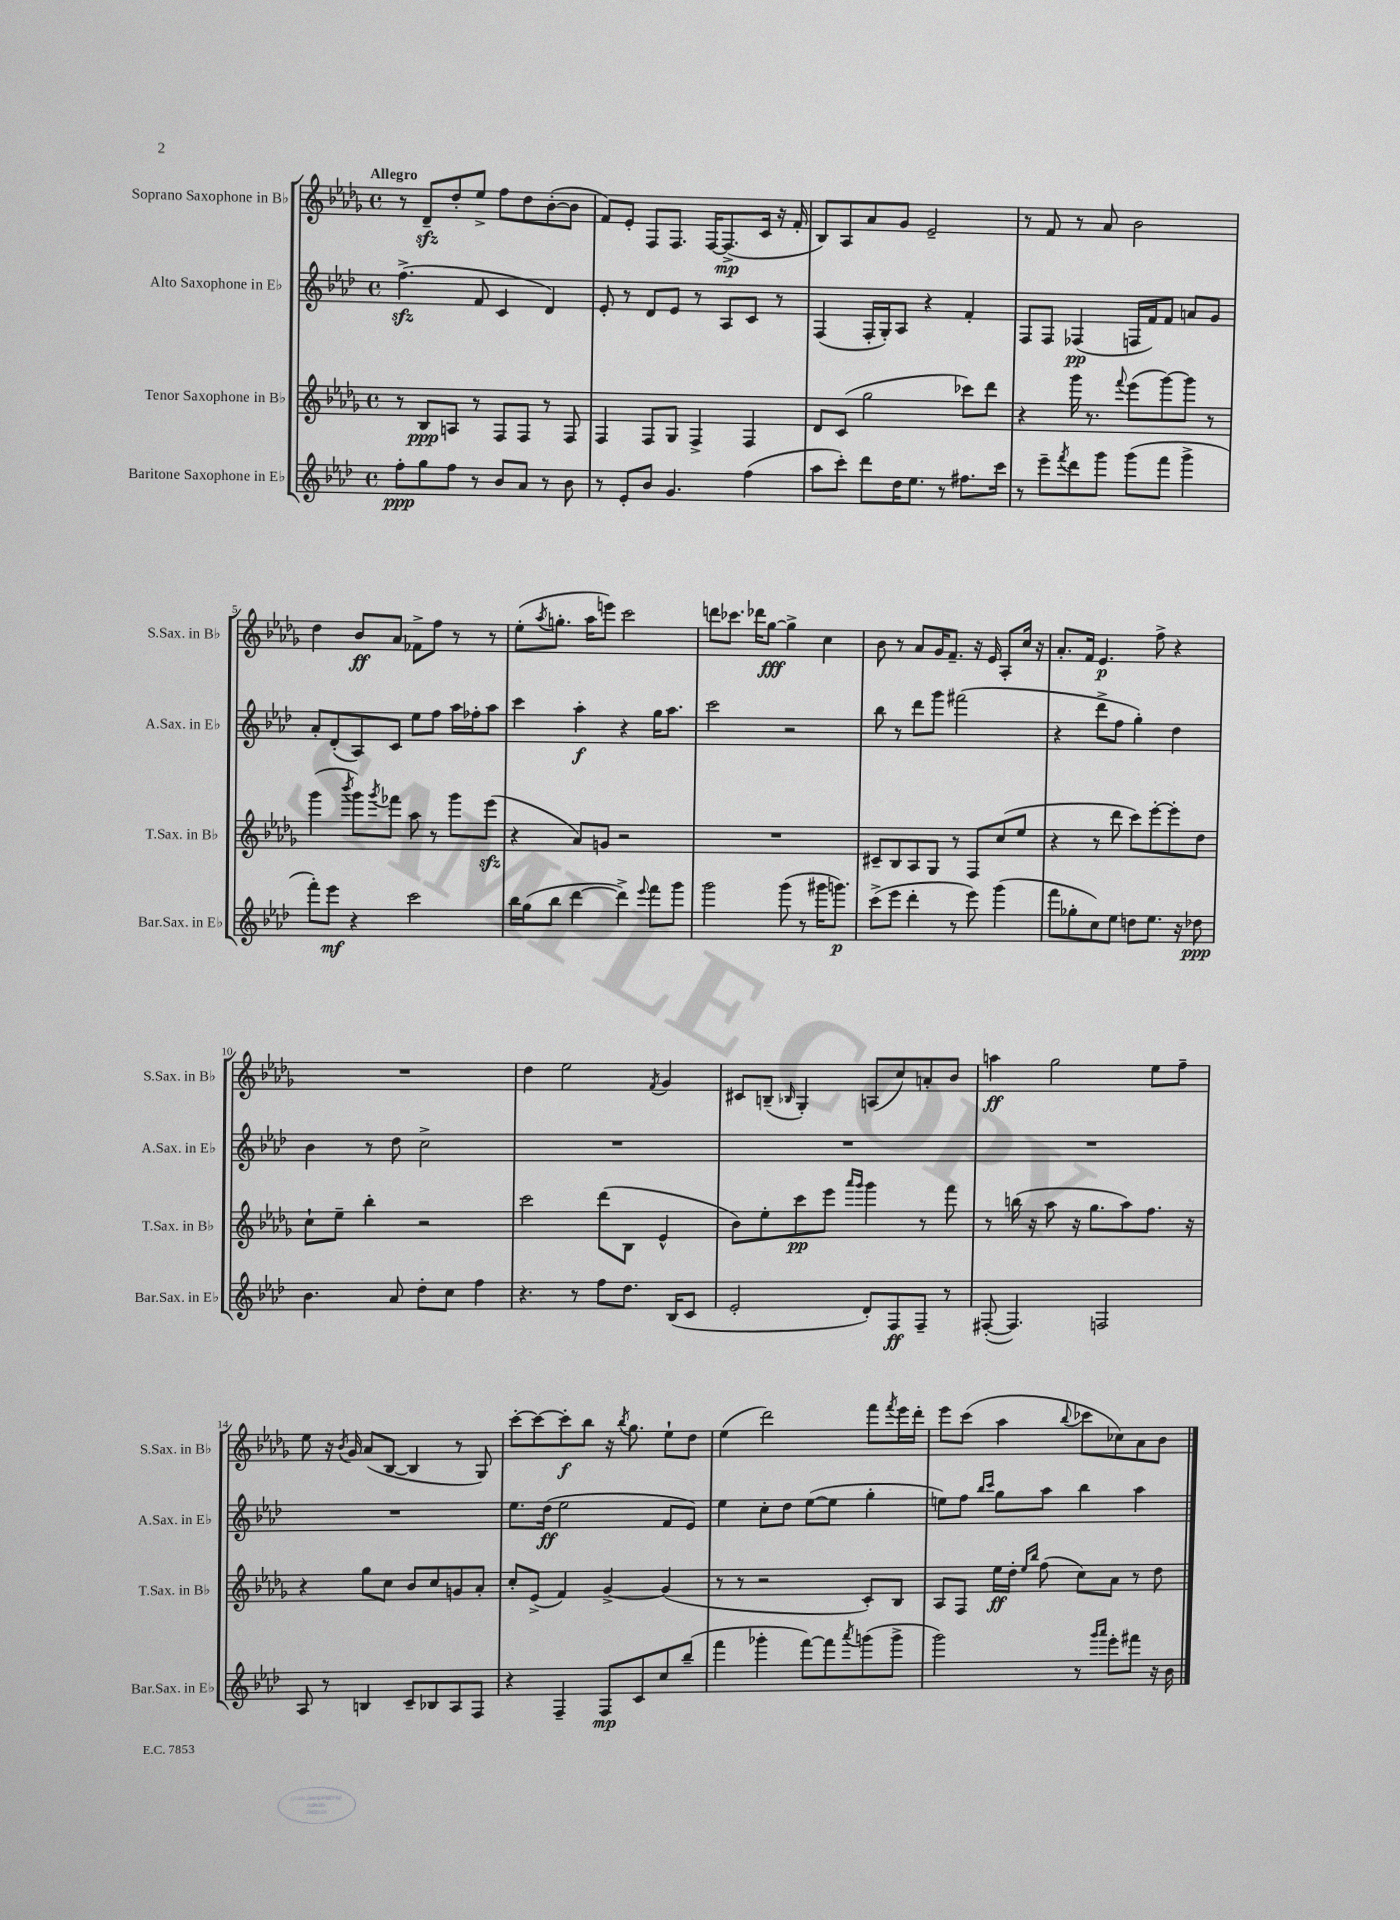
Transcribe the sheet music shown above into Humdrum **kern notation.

**kern	**kern	**kern	**kern
*staff4	*staff3	*staff2	*staff1
*clefG2	*clefG2	*clefG2	*clefG2
*k[b-e-a-d-]	*k[b-e-a-d-g-]	*k[b-e-a-d-]	*k[b-e-a-d-g-]
*M4/4	*M4/4	*M4/4	*M4/4
*met(c)	*met(c)	*met(c)	*met(c)
8ff'	8r	(4.ff^	8r
8gg	8B-	.	8d-~
8ff	8A	.	8dd-'
8r	8r	8f	8ee-^
8b-	8F	4c	8ff
8a-	8F	.	8dd-
8r	8r	4d-)	([8b-'
8b-	8F	.	8b-]
=	=	=	=
8r	4F	8e-'	8f)
8e-'	.	8r	8e-'
8b-	8F	8d-	8F
4.g	8G-	8e-	8.F
.	4F^	8r	.
.	.	.	[16F
.	.	8A-	(8.F^]
(4ff	4F	8c	.
.	.	.	16c
.	.	8r	16r
.	.	.	16f'
=	=	=	=
8aa-	8d-	(4F	8B-)
8ccc')	(8c	.	8A-
8ddd-	2gg-	16F'	8a-
.	.	16G')	.
16dd-	.	8A-	8g-
8.ee-	.	.	.
.	.	4r	2e-~
8r	.	.	.
8.ff#	8ccc-)	4f'	.
.	8ddd-	.	.
16ccc	.	.	.
=	=	=	=
8r	4r	8F	8r
8eee-~	.	8F	8f
8qfff	.	.	.
8ddd-	16ggg-	(4F-	8r
.	8.r	.	.
8ggg	.	.	8a-
.	8qqfff	.	.
(8ggg	(8eee-	16F	2b-
.	.	16f)	.
8fff	[8ggg-)	8f	.
4ggg^	8ggg-]	8a	.
.	8r	8g	.
=	=	=	=
8fff')	(4ggg-	8a-'	4dd-
8eee-	.	(8d-'	.
.	8qbbb-	.	.
4r	8ggg-)	8A-)	8b-
.	8qggg-	.	.
.	8fff-	8c	8a-
2ccc	8aa-	8ee-	8f-^
.	8r	8ff	8ff
.	8ggg-	16aa-	8r
.	.	16ff-'	.
.	(8eee-	8aa-	8r
=	=	=	=
16bb-	4r	4ccc	(8ee-'
(16gg	.	.	.
.	.	.	8qaa-
8bb-	.	.	8.gg'
[4ddd-	8a-)	4aa-'	.
.	.	.	16aa-
.	8g	.	8eee)
4ddd-^])	2r	4r	2ccc
8qqeee-	.	.	.
8fff	.	16gg	.
.	.	8.aa-	.
8ggg	.	.	.
=	=	=	=
2ggg	1r	2ccc	8ddd
.	.	.	8.ccc-
.	.	.	16ddd-
.	.	.	[8gg-
(8ggg	.	2r	4gg-^]
8r	.	.	.
16ggg#	.	.	4cc
8.ggg)	.	.	.
=	=	=	=
(8ccc^	8c#~	8bb-	8b-
8eee-	8B-	8r	8r
4ddd-'	8A-	8ddd-	8a-
.	8G-	8ggg	16g-
.	.	.	8.f~
8r	8r	(2fff#	.
8eee-)	8F	.	16r
.	.	.	16e-
(4ggg	(8cc	.	8A-'
.	8ee-	.	16cc
.	.	.	16r
=	=	=	=
8fff	4r	4r	8.a-'
8gg-'	.	.	.
.	.	.	16f
8cc)	8r	8ddd-^	4.e-
8ee-	8ddd-	8ff	.
8dd	8ccc)	4gg')	.
8.ee-	[8eee-'	.	8ff^
.	8eee-']	4dd-	4r
16r	.	.	.
8dd-	8dd-	.	.
=	=	=	=
4.b-	8cc`	4b-	1r
.	8ee-~	.	.
.	4bb-'	8r	.
8a-	.	8dd-	.
8dd-'	2r	2cc^	.
8cc	.	.	.
4ff	.	.	.
=	=	=	=
4.r	2ccc	1r	4dd-
.	.	.	2ee-
8r	.	.	.
8ff	(8ddd-	.	.
8.dd-	8B-	.	.
.	.	.	8qf
.	4e-^^	.	4g-
(16B-	.	.	.
8c	.	.	.
=	=	=	=
2e-'	8b-)	1r	8c#
.	8ee-'	.	(8B~
.	.	.	16qqB-
.	8ccc	.	4G-')
.	8eee-	.	.
.	16qqaaa-	.	.
.	16qqggg-	.	.
8d-')	4ggg-	.	(8A
8F	.	.	8cc)
8F~	8r	.	8a'
8r	8fff	.	8b-
=	=	=	=
([8F#'	8r	1r	4aa
4.F#])	(16bb	.	.
.	16r	.	.
.	8aa-	.	2gg-
.	16r	.	.
.	8.gg-	.	.
2F	.	.	.
.	8aa-)	.	.
.	8.ff	.	8ee-
.	.	.	8ff~
.	16r	.	.
=	=	=	=
8A-	4r	1r	8ee-
8r	.	.	16r
.	.	.	8qb-
.	.	.	16g-
4B	8gg-	.	(8a-
.	8cc	.	[8B-
8c~	8b-	.	4B-]
8B-	8cc	.	.
8A-	8g	.	8r
8F	8a-'	.	8G-)
=	=	=	=
4r	8cc'	8.ee-	[8ccc'
.	(8e-^	.	8ccc_
.	.	(16dd-	.
4F~	4f)	2ee-	8ccc']
.	.	.	8bb-
8F	[4g-^	.	16r
.	.	.	8qbb-
.	.	.	8.gg-
8c	.	.	.
8cc	(4g-]	8f	8ee-`
(8bb-~	.	8e-)	8dd-
=	=	=	=
4fff	8r	4ee-	(4ee-
.	8r	.	.
4ggg-'	2r	8cc'	2ddd-)
.	.	8dd-	.
[8fff)	.	([8ee-	.
8fff]	.	8ee-]	.
8qaaa-	.	.	.
(8ggg	8c')	4gg'	8fff
.	.	.	8qfff
8ggg^	8B-	.	16eee-
.	.	.	16ddd-'
=	=	=	=
2ggg)	8A-	8ee)	8eee-
.	8F	8ff	(8ccc
.	.	16qqbb-	.
.	.	16qqccc	.
.	16ee-	8gg	4aa-
.	16dd-'	.	.
.	16qqee-	.	.
.	16qqbb-	.	.
.	(8ff	8aa-	.
.	.	.	8qqbb-
8r	8cc)	4bb-	8ccc-
16qqggg	.	.	.
16qqaaa-	.	.	.
8eee-'	8a-	.	8cc-)
8fff#	8r	4aa-	8a-
16r	8dd-	.	8b-
16b-	.	.	.
==	==	==	==
*-	*-	*-	*-
